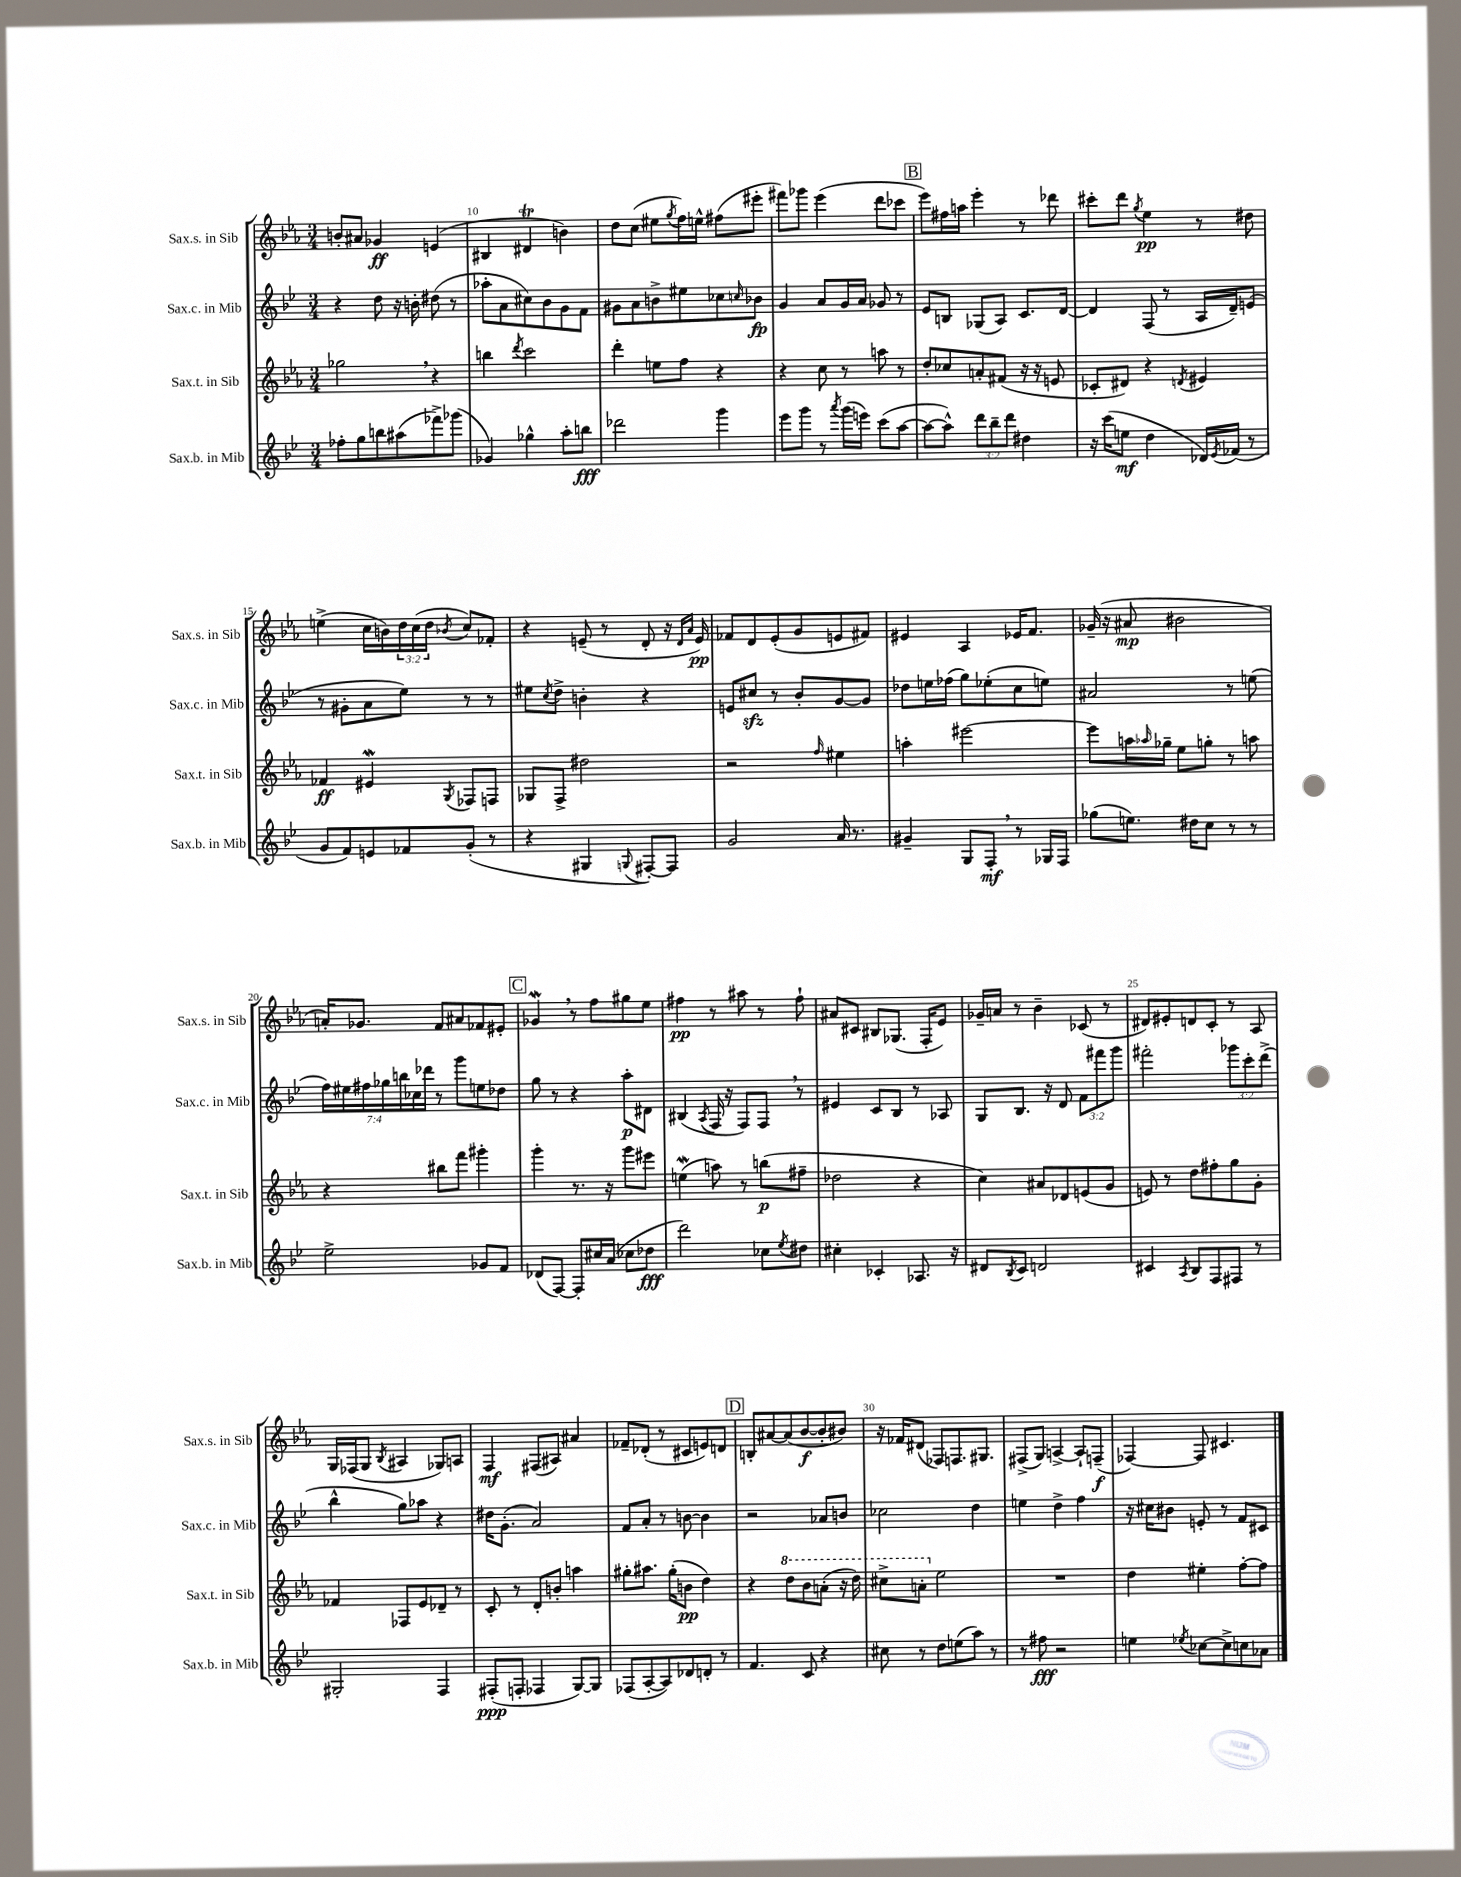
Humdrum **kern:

**kern	**kern	**kern	**kern
*staff4	*staff3	*staff2	*staff1
*clefG2	*clefG2	*clefG2	*clefG2
*k[b-e-]	*k[b-e-a-]	*k[b-e-]	*k[b-e-a-]
*M3/4	*M3/4	*M3/4	*M3/4
8ff-'	2gg-	4r	8b'
8gg	.	.	8a#
8bb	.	8dd	4g-
(8aa#	.	16r	.
.	.	16b'	.
8fff-^)	4r	(8dd#	(4e
(8ggg-	.	8r	.
=	=	=	=
4g-)	4bb	8aa-'	4B#
.	.	8a	.
.	8qddd	.	.
4gg-^^	2ccc	8cc#)	4d#
.	.	8b-	.
8aa'	.	8g	4b)
8bb	.	8f	.
=	=	=	=
2ddd-	4ddd'	8g#	8dd
.	.	8a	(8cc
.	8ee	8b^	8ee#
.	.	.	8qgg
.	8ff	8ee#	16ff)
.	.	.	16ee^^
4ggg	4r	8cc-	(8ff#
.	.	16qqcc	.
.	.	8b-	8eee#'
=	=	=	=
8eee-	4r	4g	8fff#)
8ggg	.	.	8ggg-
8r	8cc	8a	(4eee-
8qaaa	.	.	.
(16ggg	8r	16g	.
16eee)	.	16a	.
(8ccc	8aa	8g-	8ddd
[8aa	8r	8r	8ccc-
=	=	=	=
8aa_	8dd'	8e-	8eee-)
8aa^^])	8cc-	8B	16ff#
.	.	.	16aa
12ddd	8a'	(8G-	4eee-'
12bb-~	.	.	.
.	(8f#	8A)	.
12ddd	.	.	.
4dd#	16r	8.c	8r
.	16r	.	.
.	8e	.	8ddd-
.	.	[16d	.
=	=	=	=
16r	8c-'	4d]	8ccc#'
(16ccc	.	.	.
8ee	8d#)	.	8ddd
.	.	.	8qgg
4dd	4r	(8F	4ee-
.	.	8r	.
.	8qd	.	.
16d-)	4e#	16A	8r
8qe-	.	.	.
(16f-	.	16d~)	.
8r	.	(8e	8dd#
=	=	=	=
8g	4f-	8r	(4ee^
8f)	.	8g#'	.
8e	4e#	8a	16cc
.	.	.	16b)
8f-	.	8ee-)	24dd
.	.	.	(24cc
.	.	.	24dd
.	8qG	.	8qb-
(8g'	8F-	8r	8cc)
8r	8F	8r	8f-'
=	=	=	=
4r	8G-	8ee#	4r
.	.	8qcc	.
.	8F^	8dd^	.
4G#	2dd#	4b'	(8e~
.	.	.	8r
8qqG	.	.	.
[8F#')	.	4r	8d'
8F#]	.	.	16r
.	.	.	16qqd
.	.	.	16qqa-
.	.	.	16e)
=	=	=	=
2g	2r	8e	8f-
.	.	8cc#	8d
.	.	8r	(8e-'
.	.	8b-'	8g
.	16qqff	.	.
16a	4ee#	[8g	8e
8.r	.	.	.
.	.	8g]	8f#)
=	=	=	=
4g#~	4aa'	8dd-	4e#
.	.	16ee	.
.	.	(16ff-	.
8G	[2eee#	8gg)	4A-
8F'	.	(8ee-'	.
8r	.	8cc	16e-
.	.	.	8.f
16G-	.	8ee)	.
16F	.	.	.
=	=	=	=
(8gg-	8eee#]	2a#	(16g-~
.	.	.	16r
8.ee)	16aa	.	8a#
.	16qqaa-	.	.
.	16gg-~	.	.
.	8ee-	.	2b#
16dd#	.	.	.
8cc	8gg'	.	.
8r	8r	8r	.
8r	8aa	(8ee	.
=	=	=	=
2ee-^	4r	28ff)	16a')
.	.	28ee#	.
.	.	.	8.g-
.	.	28ff#	.
.	.	28gg-	.
.	.	28bb	.
.	.	28cc-	.
.	.	28ddd-	.
.	8bb#	8r	8f
.	8fff	8ggg	8a#
8g-	4ggg#'	8ee	8f-
8f	.	8dd-	8e#'
=	=	=	=
(8d-	4ggg'	8gg	4g-
[8F)	.	8r	.
8F']	8.r	4r	8r
16cc#	.	.	8ff
(16a	16r	.	.
8cc-	8ggg	8aa'	8gg#
8dd-	8eee#	8d#	8ee-
=	=	=	=
2ddd)	(4ee	(4B#	4ff#
.	.	8qA	.
.	8aa)	16F	8r
.	.	16r	.
.	8r	8F)	8aa#
8cc-	(8bb	8F	8r
8qee-	.	.	.
8dd#	8ff#~	8r	8ff#`
=	=	=	=
4cc#'	2dd-	4e#	8a#
.	.	.	8c#
4c-'	.	8c	8B#
.	.	8B-	(8.G-
8.A-	4r	8r	.
.	.	.	16F'
.	.	8A-	8e-)
16r	.	.	.
=	=	=	=
8d#	4cc)	8G	16g-~
.	.	.	16a
8qB-	.	.	.
8c	.	8.B-	8r
2d	8a#	.	4b-~
.	.	16r	.
.	8d-	8d	.
.	(8e	12f	(8c-
.	.	12fff#	.
.	8g	.	8r
.	.	12ggg	.
=	=	=	=
4c#	8e)	2fff#'	8d#)
.	8r	.	8e#'
8qA	.	.	.
8B-	8dd	.	8d
8F	8ff#'	.	8c'
8F#	8gg	12ggg-	8r
.	.	12ccc'	.
8r	8g'	.	8A-
.	.	(12ddd^	.
=	=	=	=
2G#'	4f-	4bb-^^	16G
.	.	.	(16F-
.	.	.	8G
.	.	.	8qB-
.	8F-	8gg)	4A#
.	8e-	8aa-	.
4F	8d-~	4r	8G-)
.	8r	.	8A
=	=	=	=
(8F#'	8c'	16dd#	4F
.	.	(8.g'	.
8F'	8r	.	.
4F-	8d'	2a)	(8F#
.	8b'	.	8A#)
[8G)	4aa	.	4a#
8G]	.	.	.
=	=	=	=
(8F-	8gg#'	8f	8f-~
[8A'	8.aa#	8a'	(8d-'
8A])	.	8r	8r
.	(16gg#'	.	.
8d-	8b	[8b	8c#
8d'	4dd)	4b]	8e)
8r	.	.	8d
=	=	=	=
4.f	4r	2r	8B'
.	.	.	[8a#
.	8ddd	.	(8a#]
8c	8bb-	.	[8b-
4r	(8aa'	8a-	8b-']
.	16r	8b	8b#)
.	16ddd)	.	.
=	=	=	=
8cc#	8ccc#^	2cc-	16r
.	.	.	16f-
8r	8aa'	.	(8d#
8dd	2ee-	.	8F-)
(8ee	.	.	8.F
8aa)	.	4dd	.
.	.	.	8.G#
8r	.	.	.
=	=	=	=
8r	2.r	4ee	(8F#^
8ff#	.	.	8G)
2r	.	4dd^	[4A^
.	.	4ff	8A`]
.	.	.	(8F~
=	=	=	=
4ee	4dd	16r	[4F-)
.	.	16cc#	.
.	.	8b#	.
8qee-	.	.	.
[8cc-	4ee#'	8e'	8F-]
8cc-^]	.	8r	4.c#
8cc	[8ff'	8f	.
8a-	8ff]	8c#	.
==	==	==	==
*-	*-	*-	*-
